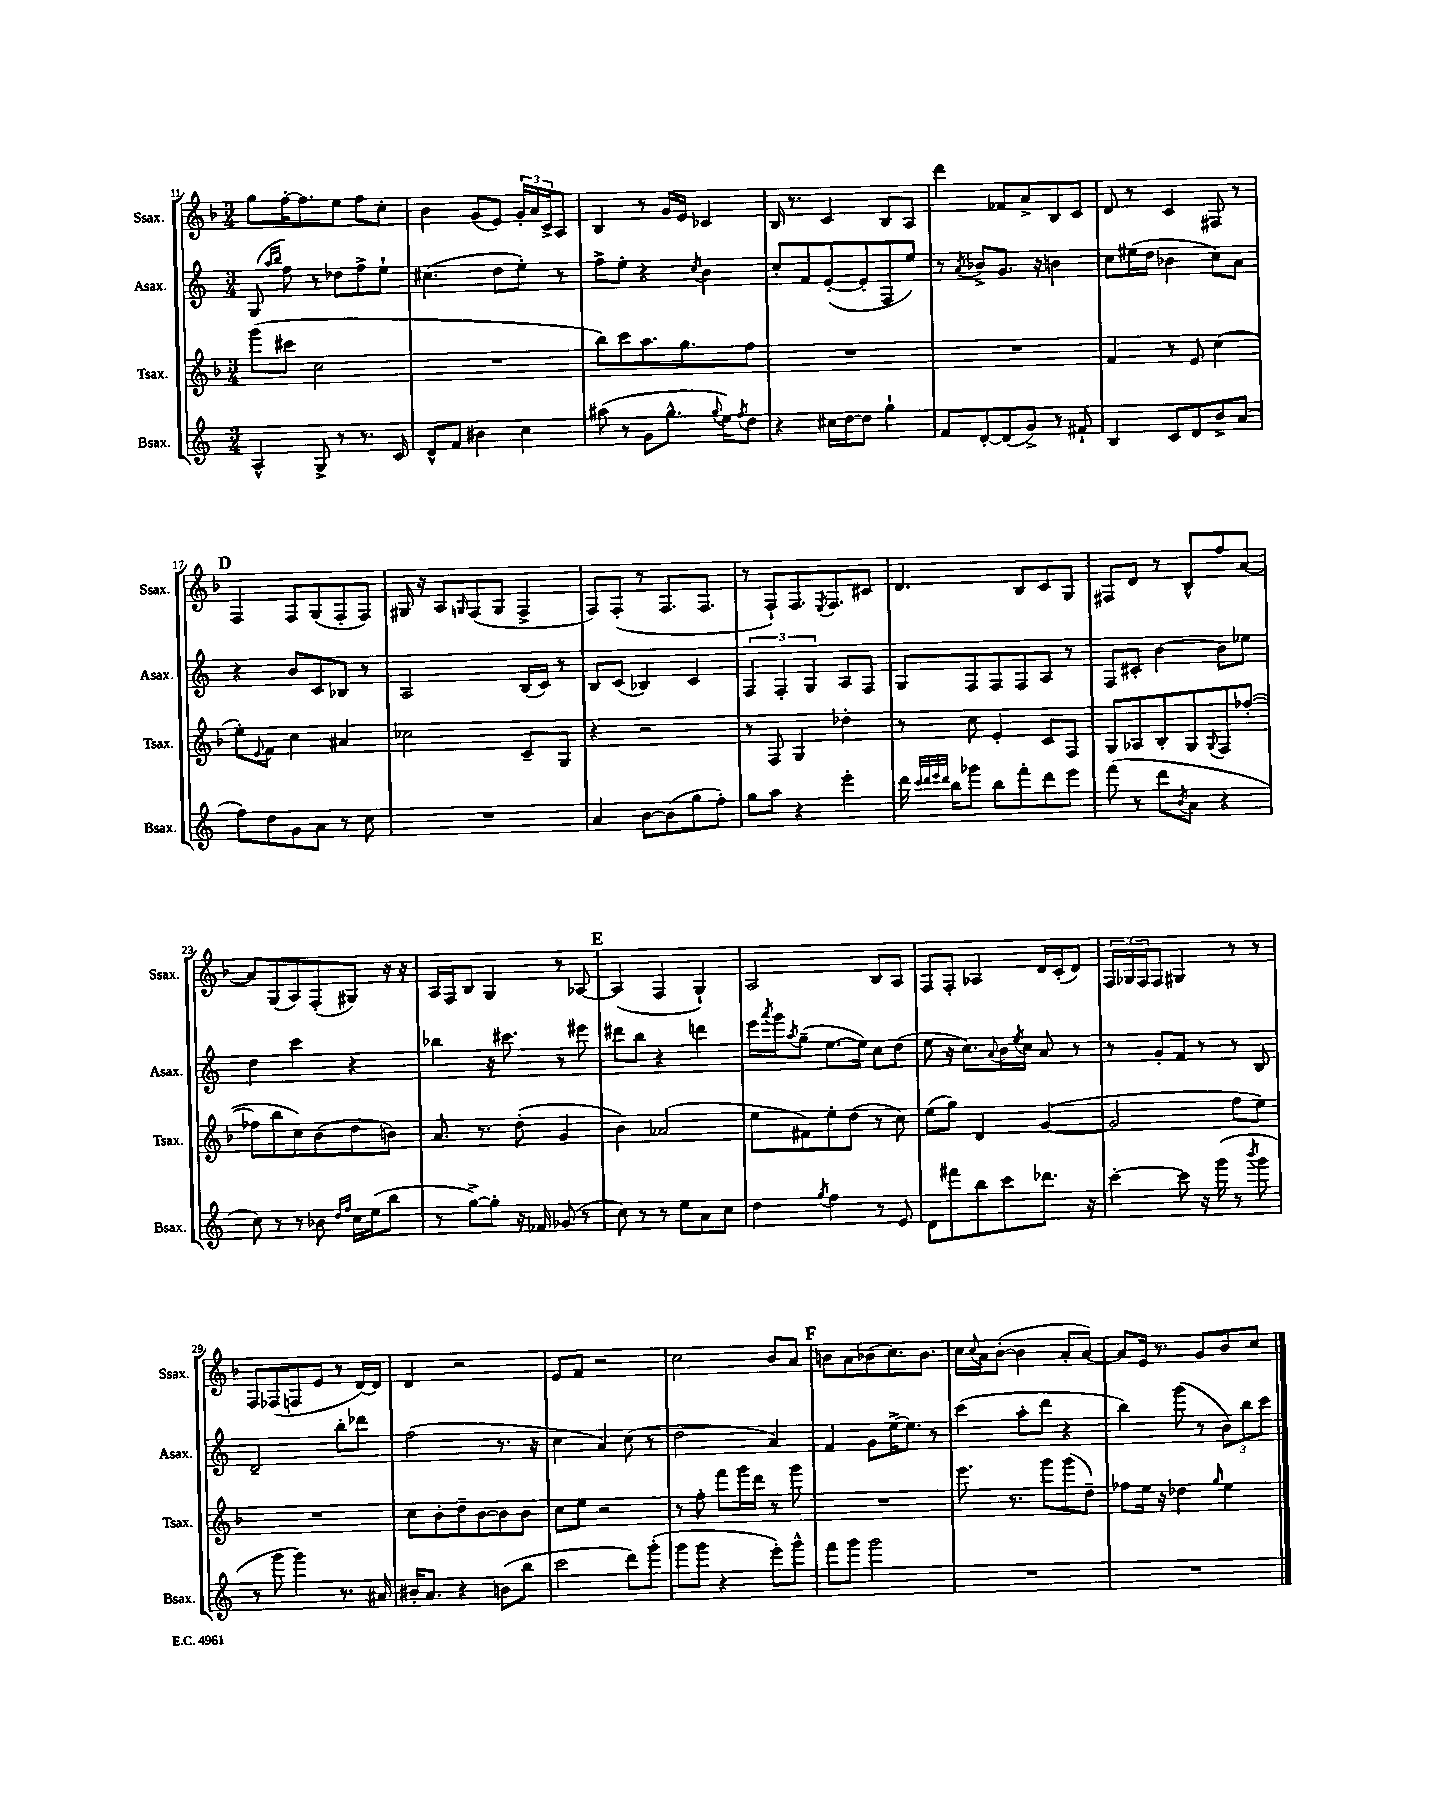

**kern	**kern	**kern	**kern
*part4	*part3	*part2	*part1
*staff4	*staff3	*staff2	*staff1
*I"Bsax.	*I"Tsax.	*I"Asax.	*I"Ssax.
*I'Bsax.	*I'Tsax.	*I'Asax.	*I'Ssax.
*clefG2	*clefG2	*clefG2	*clefG2
*k[]	*k[b-]	*k[]	*k[b-]
*M3/4	*M3/4	*M3/4	*M3/4
=11	=11	=11	=11
4A^^/	(8ggg\L	(8G/	8gg\L
.	.	16qqaa/LL	.
.	.	16qqbb/JJ	.
.	8ccc#X\J	8ff\)	[16ff'\K
.	.	.	8.ff\]
8G^/	2cc\	8r	.
8r	.	8dd-X\L	8ee\J
8.r	.	8ff^\	8ff\L
.	.	8ee`\J	8cc'\J
16c/	.	.	.
=12	=12	=12	=12
8d^^/L	2.r	(4.cc#X\	4b-\
8f/J	.	.	.
4b#X\	.	.	(8g/L
.	.	8dd\L	8e/J)
4cc\	.	8ee'\J)	24g'/LL
.	.	.	24a/
.	.	.	24c^/J
.	.	8r	8A/J
=13	=13	=13	=13
(8aa#X\	8bb-\L)	8ff^\L	4B-/
8r	8ccc\	8ee'\J	.
8g\L	8.aa\	4r	8r
8.gg^^\J	.	.	16g/LL
.	8.gg\	.	16e/JJ
.	.	8qcc/	.
.	.	4b\	4c-X/
8qqgg/	.	.	.
16ee\KL)	.	.	.
8qff/	.	.	.
8dd\J	8ff\J	.	.
=14	=14	=14	=14
4r	2.r	8cc'/L	16B-/
.	.	.	8.r
.	.	8f/	.
16cc#X\LL	.	([8e'/	4c/
[16dd\J	.	.	.
8dd\J]	.	8e'/]	.
4gg`\	.	8F/	8B-/L
.	.	8ee/J)	8A/J
=15	=15	=15	=15
8f/L	2.r	8r	4ddd\
.	.	8qa/	.
[8d'/	.	8b-X^/L	.
(8d/]	.	8.g/J	8f-X/L
8g^/J)	.	.	8a^/
.	.	16r	.
8r	.	4bn\	8B-/
8f#X`/	.	.	8c/J
=16	=16	=16	=16
4B/	4f/	8cc\L	8d/
.	.	(16ee#X\L	8r
.	.	16dd\JJ	.
8c/L	8r	4b-X\	4c/
8d/	8e/	.	.
8b^/	(4cc\	8cc\L)	8F#X/
(8a/J	.	8a\J	8r
!!LO:LB:g=z
!!LO:REH:place=s1:t=D
=17	=17	=17	=17
8ff\L)	8ee'\L)	4r	4F/
.	8qqe/	.	.
8dd\	8f\J	.	.
8g\	4cc\	8b/L	8F/L
8a\J	.	8c/	(8G/
8r	4a#X/	8B-X/J	8F'/
8cc\	.	8r	8F/J)
=18	=18	=18	=18
2.r	2cc-X\	2A/	16G#X/
.	.	.	16r
.	.	.	8A/L
.	.	.	16qqGn/
.	.	.	(8F/
.	.	.	8G/J
.	8c~/L	(16B/LL	4F^/
.	.	16c/JJ)	.
.	8G/J	8r	.
=19	=19	=19	=19
4a/	4r	8B/L	8F/L)
.	.	(8c/J	(8F'/J
[8b\L	2r	4B-X/)	8r
(8b\]	.	.	8.F/L
8gg\	.	4c/	.
.	.	.	8.F/J
8ff'\J)	.	.	.
=20	=20	=20	=20
8gg\L	8r	6F/	8r
8aa\J	8F/	.	8F`/L)
.	.	6F'/	.
4r	4G/	.	8.F/
.	.	6G/	.
.	.	.	8qE/
.	.	.	8.F/
4eee'\	4dd-X'\	8A/L	.
.	.	8F/J	8c#X/J
=21	=21	=21	=21
16ddd\	8r	8G/L	4.d/
32qqccc/LLL	.	.	.
32qqddd/	.	.	.
32qqeee/	.	.	.
32qqddd/JJJ	.	.	.
16bb\KL	.	.	.
8ggg-X\J	8cc\	8F/	.
8bb\L	4e'/	8F/	.
8fff'\	.	8F/	8B-/L
8ddd\	8c/L	8A/J	8c/
8eee\J	8F/J	8r	8G/J
=22	=22	=22	=22
(8fff\	8G/L	8F/L	8F#X/L
8r	8A-X/	8c#X'/J	8d/J
8ddd\L	8B-'/	[4b\	8r
8qb/	.	.	.
8a\J	8G/	.	8B-^^/L
.	8qqG/	.	.
4r	8F/	8b\L]	8ff/
.	([8ff-X'/J	8ee-X\J	[8a/J
!!LO:LB:g=z
=23	=23	=23	=23
8cc\)	8ff-X\L]	4dd\	8a/L]
8r	8bb-\	.	(8G/
8r	8cc\)	4ccc\	8A/)
8b-X\	(8b-\	.	(8F'/
16qqdd/LL	.	.	.
16qqff/JJ	.	.	.
16cc\LL	8dd\	4r	8G#X/J)
(16ee\J	.	.	.
8bb\J	8bn\J)	.	16r
.	.	.	16r
=24	=24	=24	=24
8r	8.a/	4bb-X\	16A/LL
.	.	.	16F/J
[8gg^\L)	.	.	8B-/J
.	8.r	.	.
8gg'\J]	.	16r	4G/
.	.	8.ccc#X\	.
16r	(8dd'\	.	.
16f-X/	.	.	.
(8g-X/	4g/	8r	8r
8r	.	8eee#X\	[8A-X/
!!LO:REH:place=s1:t=E
=25	=25	=25	=25
8cc\)	4b-\)	8ddd#X\L	(4A-/]
8r	.	8bb\J	.
8r	(2a-X/	4r	4F/
8ee\L	.	.	.
8a\	.	4dddn\	4G`/)
8cc\J	.	.	.
=26	=26	=26	=26
4dd\	8ee\L	16eee\LL	2A/
.	.	8qaaa/	.
.	.	16ggg\J	.
.	.	8qaa/	.
.	8f#X\)	(8gg~\J	.
8qgg/	.	.	.
4ff\	8ee'\	[8.ee\L	.
.	(8dd\J	.	.
.	.	16ee\Jk])	.
8r	8r	8cc\L	8B-/L
8e/	8cc\)	(8dd\J	8A/J
=27	=27	=27	=27
8d\L	(8ee\L	8ee\	8F/L
8fff#X\	8gg\J)	16r	8F'/J
.	.	8.cc\L)	.
8bb\	4d/	.	4A-X/
.	.	8qqa/	.
8ccc\	.	16b\L	.
.	.	8qee/	.
.	.	16cc\JJ	.
8.ddd-X\J	([4g/	8a/	16d/LL
.	.	.	(16c'/J
.	.	8r	8d/J)
16r	.	.	.
=28	=28	=28	=28
[4ccc'\	2g/]	8r	24F/LL
.	.	.	24G-X/
.	.	.	24F/J
.	.	8g'/L	8F/J
8ccc\]	.	8f/J	4G#X/
16r	.	8r	.
(16ggg\	.	.	.
8r	8ff\L	8r	8r
8qbbb/	.	.	.
8ggg\	8ee\J)	8B/	8r
!!LO:LB:g=z
=29	=29	=29	=29
8r	2.r	2d~/	8F/L
8ggg\	.	.	(8F-X/
4ggg\)	.	.	8Fn/
.	.	.	8e/J
8.r	.	8bb'\L	8r
.	.	8ddd-X\J	[16d/LL)
16a#X/	.	.	16d/JJ]
=30	=30	=30	=30
16b#X'/KL	8cc\L	(2ff\	4d/
8.a/J	.	.	.
.	8b-'\	.	.
4r	8dd~\	.	2r
.	[8b-\	.	.
(8bn\L	8b-\]	8.r	.
8bb\J	8b-\J	.	.
.	.	16r	.
=31	=31	=31	=31
2ccc\	8cc\L	4cc\	8e/L
.	8ee\J	.	8f/J
.	2r	4a/)	2r
8ddd\L)	.	(8cc\	.
(8ggg'\J	.	8r	.
=32	=32	=32	=32
8ggg\L	8r	2dd\	2cc\
8ggg\J	8ff'\	.	.
4r	8fff\L	.	.
.	16ggg\L	.	.
.	16ddd\JJ	.	.
8eee'\L)	8r	4a/)	8b-/L
8ggg^^\J	8ggg\	.	8a/J
!!LO:REH:place=s1:t=F
=33	=33	=33	=33
8fff\L	2.r	4f/	8bn\L
8ggg\J	.	.	8a\
2ggg\	.	8g\L	(8b-X\
.	.	[16ee^\K	8.cc\)
.	.	8.ee\J]	.
.	.	.	8.b-\J
.	.	8r	.
=34	=34	=34	=34
2.r	8.eee\	(4ccc\	16cc\LL
.	.	.	8qqcc/
.	.	.	16a\J
.	.	.	([8b-'\J
.	8.r	.	.
.	.	8aa'\L	4b-\]
.	8ggg\L	8ddd\J	.
.	(8ggg\	4r	8a'/L
.	8dd~\J)	.	[8a/J)
=35	=35	=35	=35
2.r	8ff-X\L	4bb\)	8a/L]
.	16ee\Jk	.	16e/Jk
.	16r	.	8.r
.	4dd-X\	(8ggg\	.
.	.	8r	8g/L
.	16qqgg/	.	.
.	4ee\	12b\L)	8b-/
.	.	12bb\	.
.	.	.	8cc/J
.	.	12ccc\J	.
==	==	==	==
*-	*-	*-	*-
